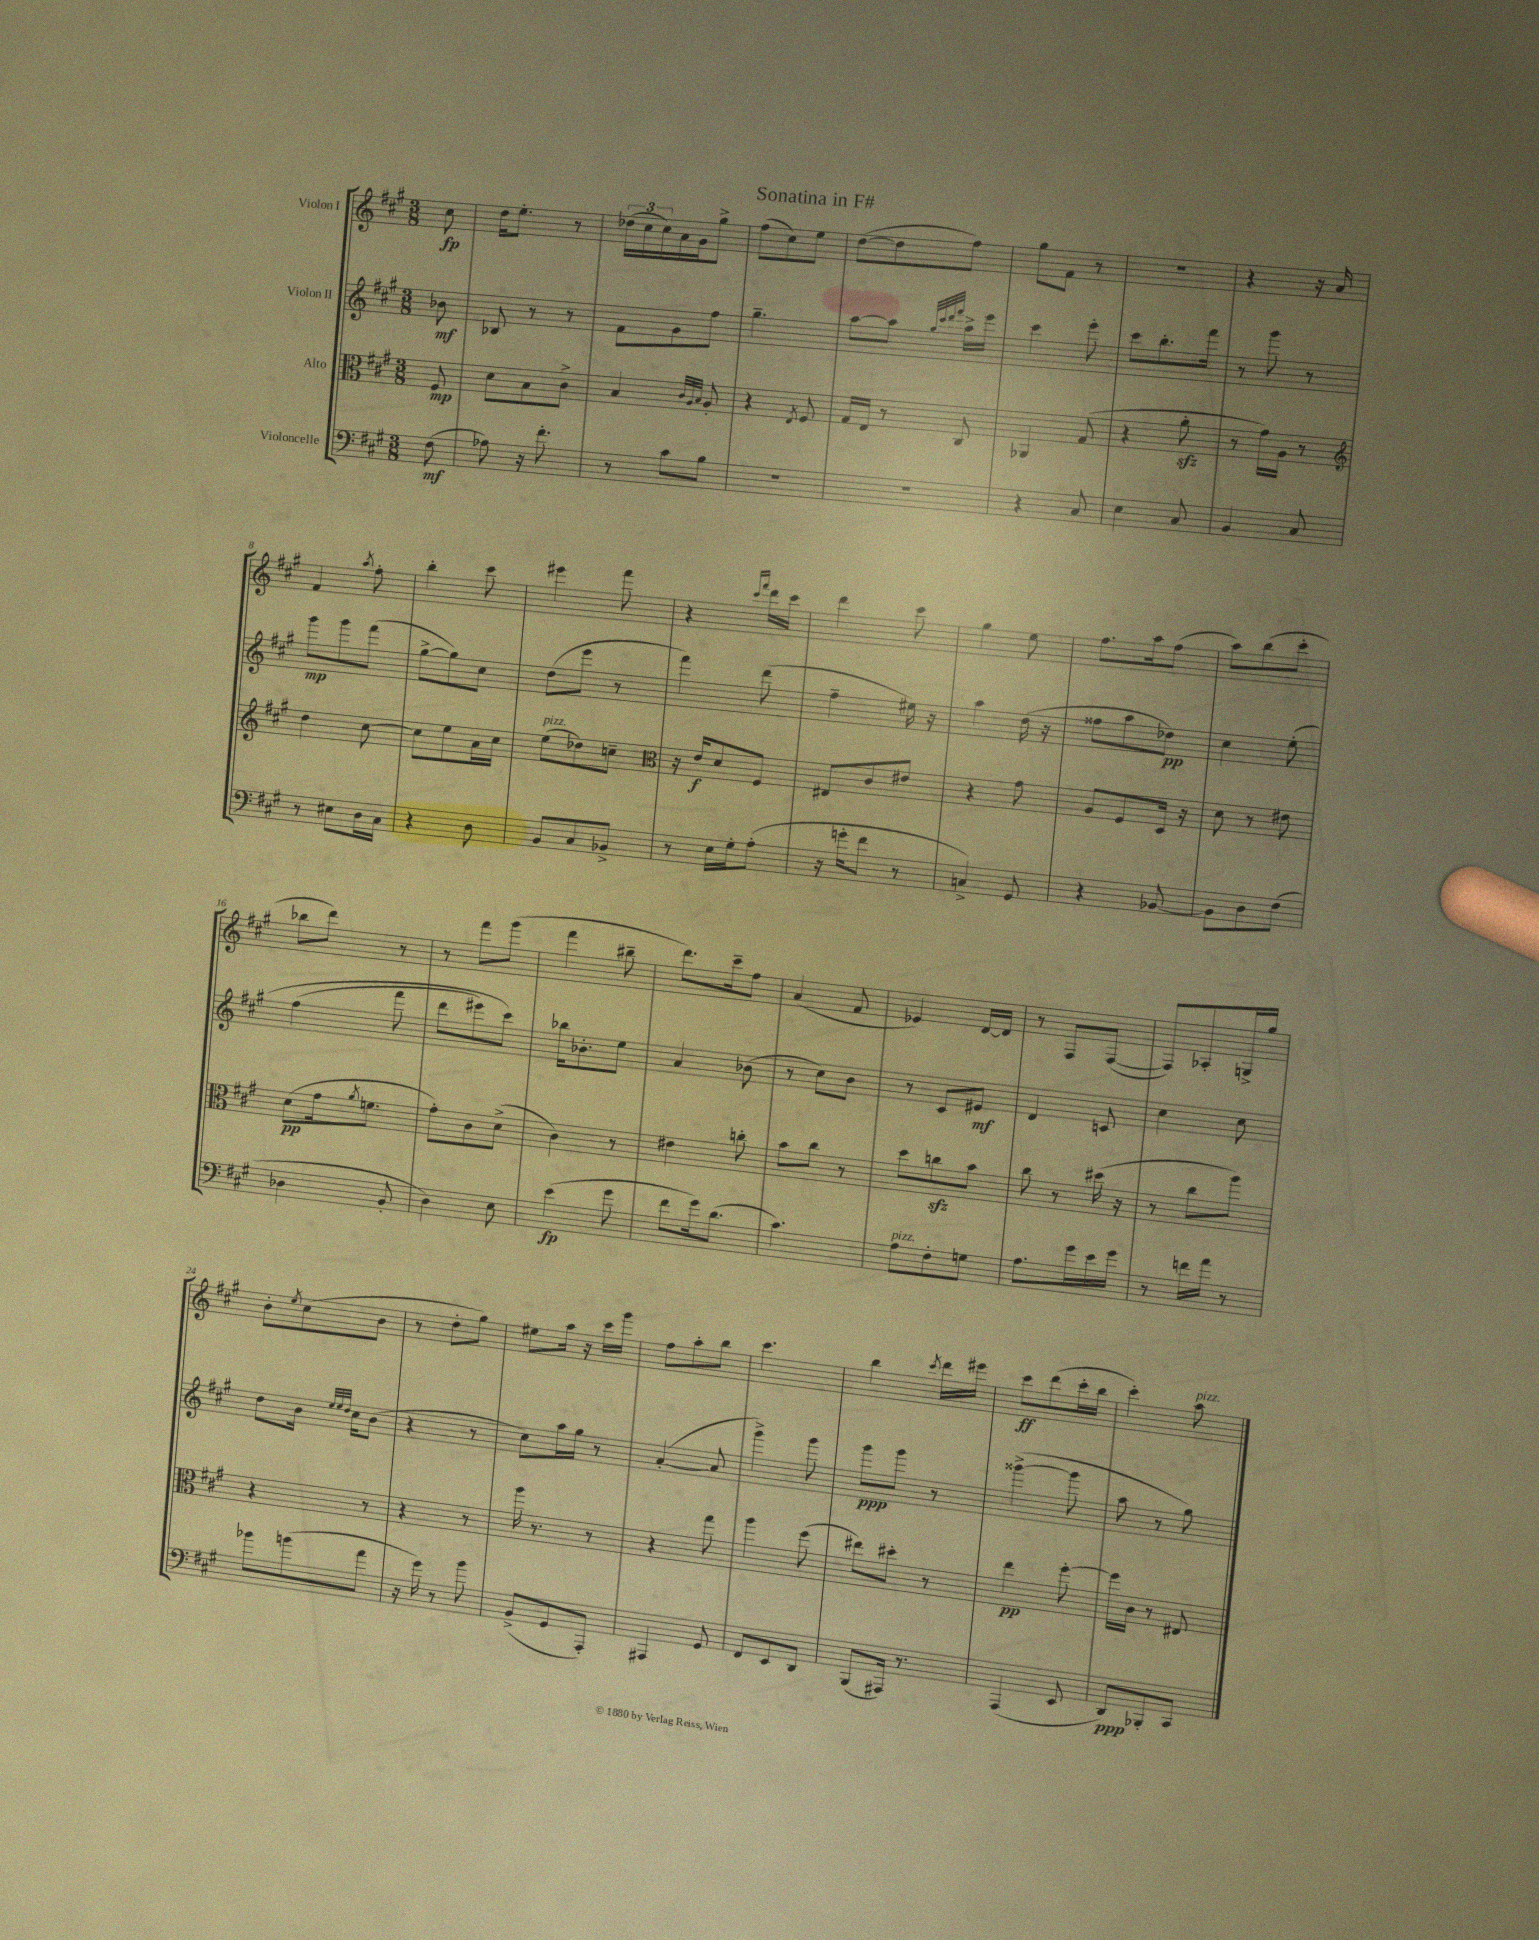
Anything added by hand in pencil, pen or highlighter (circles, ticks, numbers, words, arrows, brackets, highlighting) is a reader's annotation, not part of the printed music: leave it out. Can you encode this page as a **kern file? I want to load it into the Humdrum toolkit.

**kern	**dynam	**kern	**dynam	**kern	**dynam	**kern	**dynam
*part4	*part4	*part3	*part3	*part2	*part2	*part1	*part1
*staff4	*staff4	*staff3	*staff3	*staff2	*staff2	*staff1	*staff1
*I"Violoncelle	*	*I"Alto	*	*I"Violon II	*	*I"Violon I	*
*clefF4	*	*clefC3	*	*clefG2	*	*clefG2	*
*k[f#c#g#]	*	*k[f#c#g#]	*	*k[f#c#g#]	*	*k[f#c#g#]	*
*M3/8	*	*M3/8	*	*M3/8	*	*M3/8	*
=	=	=	=	=	=	=	=
(8F#\	mf	8F#/	mp	8b-X\	mf	8cc#\	fp
=1	=1	=1	=1	=1	=1	=1	=1
8A-X\)	.	8d\L	.	8B-X/	.	16dd\KL	.
.	.	.	.	.	.	8.ee'\J	.
16r	.	8B\	.	8r	.	.	.
8.f#'\	.	.	.	.	.	.	.
.	.	8c#^\J	.	8r	.	8r	.
=2	=2	=2	=2	=2	=2	=2	=2
8r	.	4B/	.	8f#\L	.	(24dd-X\LL	.
.	.	.	.	.	.	24cc#\	.
.	.	.	.	.	.	24cc#\)	.
8c#\L	.	.	.	8g#\	.	16a\	.
.	.	.	.	.	.	16g#\J	.
.	.	32qqc#/LLL	.	.	.	.	.
.	.	32qqA/	.	.	.	.	.
.	.	32qqB/JJJ	.	.	.	.	.
8B\J	.	8A'/	.	8ff#\J	.	8gg#^\J	.
=3	=3	=3	=3	=3	=3	=3	=3
4.r	.	4r	.	4.gg#~\	.	(8ff#\L	.
.	.	.	.	.	.	8cc#\)	.
.	.	8qE/	.	.	.	.	.
.	.	8F#/	.	.	.	8ee\J	.
=4	=4	=4	=4	=4	=4	=4	=4
4.r	.	16G#/LL	.	[8aa\L	.	([8dd\L	.
.	.	16E/JJ	.	.	.	.	.
.	.	8r	.	8aa\J]	.	8dd\]	.
.	.	.	.	32qqgg#/LLL	.	.	.
.	.	.	.	32qqccc#/	.	.	.
.	.	.	.	32qqddd/	.	.	.
.	.	.	.	32qqfff#/JJJ	.	.	.
.	.	8C#/	.	16aa^\LL	.	8ff#\J)	.
.	.	.	.	16eee\JJ	.	.	.
=5	=5	=5	=5	=5	=5	=5	=5
4r	.	4AA-X/	.	4ccc#\	.	8gg#\L	.
.	.	.	.	.	.	8f#\J	.
8C#/	.	(8G#/	.	8eee'\	.	8r	.
=6	=6	=6	=6	=6	=6	=6	=6
4E\	.	4r	.	8ccc#\L	.	4.r	.
.	.	.	.	8.bb'\	.	.	.
8C#/	.	8azz'\	.	.	.	.	.
.	.	.	.	16fff#\Jk	.	.	.
=7	=7	=7	=7	=7	=7	=7	=7
4BB/	.	8r	.	8r	.	4r	.
.	.	16g#\LL)	.	8ggg#\	.	.	.
.	.	16A\JJ	.	.	.	.	.
8C#/	.	8r	.	8r	.	16r	.
.	.	.	.	.	.	16a/	.
!!LO:LB:g=z
=8	=8	=8	=8	=8	=8	=8	=8
*	*	*clefG2	*	*	*	*	*
8r	.	4dd\	.	8ggg#\L	mp	4f#/	.
8E#X\L	.	.	.	8ggg#\	.	.	.
.	.	.	.	.	.	8qaa/	.
16D\L	.	[8cc#\	.	(8fff#\J	.	8ff#'\	.
16C#\JJ	.	.	.	.	.	.	.
=9	=9	=9	=9	=9	=9	=9	=9
4r	.	8cc#\L]	.	[8gg#^\L	.	4bb'\	.
.	.	8ee\	.	8gg#\])	.	.	.
8D\	.	16a\L	.	8cc#\J	.	8ccc#\	.
.	.	16cc#\JJ	.	.	.	.	.
=10	=10	=10	=10	=10	=10	=10	=10
!	!	!LO:TX:a:i:t=pizz.	!	!	!	!	!
8BB/L	.	(8ee\L	.	(8dd\L	.	4eee#X\	.
8C#/	.	8dd-X\)	.	8eee\J	.	.	.
8BB-X^/J	.	8ccn~\J	.	8r	.	8fff#\	.
=11	=11	=11	=11	=11	=11	=11	=11
*	*	*clefC3	*	*	*	*	*
8r	.	16r	.	4fff#\)	.	4r	.
.	.	16e/KL	f	.	.	.	.
16E\LL	.	8d/	.	.	.	.	.
16G#'\J	.	.	.	.	.	.	.
.	.	.	.	.	.	16qqccc#/LL	.
.	.	.	.	.	.	16qqfff#/JJ	.
(8A'\J	.	8F#/J	.	(8ddd\	.	16ddd\LL	.
.	.	.	.	.	.	16ccc#\JJ	.
=12	=12	=12	=12	=12	=12	=12	=12
16r	.	8E#X/L	.	4ff#~\	.	4ddd\	.
16gn'\KL	.	.	.	.	.	.	.
8f#\J	.	8c#/	.	.	.	.	.
8r	.	8e#X/J	.	16ee#X\)	.	8ccc#\	.
.	.	.	.	16r	.	.	.
=13	=13	=13	=13	=13	=13	=13	=13
4Cn^/)	.	4r	.	4aa\	.	4gg#\	.
8GG#/	.	8g#\	.	(16dd\	.	8ee\	.
.	.	.	.	16r	.	.	.
=14	=14	=14	=14	=14	=14	=14	=14
4r	.	8A/L	.	8ff##X\L	.	8.ff#\L	.
.	.	8F#/	.	8aa\	.	.	.
.	.	.	.	.	.	16aa\k	.
[8BB-X/	.	16D/Jk	.	8dd-X\J)	pp	(8ff#\J	.
.	.	16r	.	.	.	.	.
=15	=15	=15	=15	=15	=15	=15	=15
8BB-\L]	.	8d\	.	4cc#\	.	8aa\L)	.
8D\	.	8r	.	.	.	(8bb\	.
(8F#\J	.	8e#X\	.	(8ee'\	.	8ccc#'\J	.
!!LO:LB:g=z
=16	=16	=16	=16	=16	=16	=16	=16
4D-X\	.	(8d\L	pp	(4ff#\	.	8bb-X\L	.
.	.	16g#\k	.	.	.	8ddd\J)	.
.	.	8qa/	.	.	.	.	.
.	.	8.fn\J	.	.	.	.	.
8BB'/	.	.	.	8fff#\	.	8r	.
=17	=17	=17	=17	=17	=17	=17	=17
4D\)	.	8g#'\L)	.	8ddd\L	.	8r	.
.	.	8c#\	.	8eee#X\)	.	8fff#\L	.
8E\	.	(8d^\J	.	8ccc#\J)	.	(8ggg#\J	.
=18	=18	=18	=18	=18	=18	=18	=18
(4e\	fp	4c#\)	.	16bb-X\KL	.	4fff#\	.
.	.	.	.	8.b-X'\	.	.	.
8g#\	.	8r	.	8ee\J	.	8bb#X~\	.
=19	=19	=19	=19	=19	=19	=19	=19
8f#\L	.	4e#X\	.	4a/	.	8.ddd\L)	.
16g#\k)	.	.	.	.	.	.	.
(8.d\J	.	.	.	.	.	16ccc#~\k	.
.	.	8ccn'\	.	(8b-X\	.	8ff#\J	.
=20	=20	=20	=20	=20	=20	=20	=20
4.c#\)	.	8b\L	.	8r	.	(4a/	.
.	.	8cc#\J	.	8cc#\L)	.	.	.
.	.	8r	.	8b\J	.	8f#/	.
=21	=21	=21	=21	=21	=21	=21	=21
!LO:TX:a:i:t=pizz.	!	!	!	!	!	!	!
8A\L	.	8dd\L	.	8r	.	4e-X/)	.
8F#'\	.	8ccnzz\	.	8c#/L	.	.	.
8Gn\J	.	8b\J	.	8e#X/J	mf	[16d/LL	.
.	.	.	.	.	.	16d/JJ]	.
=22	=22	=22	=22	=22	=22	=22	=22
8.A\L	.	8cc#\	.	4d/	.	8r	.
.	.	8r	.	.	.	8F#/L	.
16g#\L	.	.	.	.	.	.	.
16e\	.	(16dd#X\	.	8cn/	.	([8F#/J	.
16g#\JJ	.	16r	.	.	.	.	.
=23	=23	=23	=23	=23	=23	=23	=23
8r	.	8r	.	4cc#\	.	8F#/L])	.
16fn\LL	.	8cc#\L	.	.	.	8A-X'/	.
16a\JJ	.	.	.	.	.	.	.
8r	.	8aa\J)	.	8cc#\	.	16Gn^/L	.
.	.	.	.	.	.	16gg#/JJ	.
!!LO:LB:g=z
=24	=24	=24	=24	=24	=24	=24	=24
8b-X\L	.	4r	.	8dd\L	.	8b'\L	.
.	.	.	.	.	.	8qee/	.
(8bn\	.	.	.	16b\Jk	.	(8cc#\	.
.	.	.	.	32qqee/LLL	.	.	.
.	.	.	.	32qqee/	.	.	.
.	.	.	.	32qqdd/JJJ	.	.	.
.	.	.	.	16cc#\KL	.	.	.
8a\J	.	8r	.	(8b\J	.	8b\J	.
=25	=25	=25	=25	=25	=25	=25	=25
16r	.	4r	.	4r	.	8r	.
16g#\)	.	.	.	.	.	.	.
8r	.	.	.	.	.	8dd'\L	.
8b\	.	8r	.	8r	.	8gg#\J)	.
=26	=26	=26	=26	=26	=26	=26	=26
(8BB^/L	.	16aa\	.	8cc#\L)	.	8ee#X\L	.
.	.	8.r	.	.	.	.	.
8GG#/	.	.	.	16aa\L	.	16aa\Jk	.
.	.	.	.	16gg#\JJ	.	16r	.
8AAA'/J)	.	8r	.	8r	.	16ccc#\LL	.
.	.	.	.	.	.	16ggg#\JJ	.
=27	=27	=27	=27	=27	=27	=27	=27
4AAA#X/	.	4r	.	([4a'/	.	8ff#\L	.
.	.	.	.	.	.	8aa'\	.
8GG#/	.	8gg#\	.	8a/]	.	8bb\J	.
=28	=28	=28	=28	=28	=28	=28	=28
8FF#/L	.	4aa\	.	4ggg#^\)	.	4.ccc#\	.
8EE/	.	.	.	.	.	.	.
8DD/J	.	(8ff#\	.	8ggg#\	.	.	.
=29	=29	=29	=29	=29	=29	=29	=29
(8BBB/L	.	8ee#X\L)	.	8ggg#\L	ppp	4bb\	.
16AAA#X/Jk)	.	8dd#X'\J	.	8ggg#\J	.	.	.
8.r	.	.	.	.	.	.	.
.	.	.	.	.	.	8qccc#/	.
.	.	8r	.	8r	.	16ddd\LL	.
.	.	.	.	.	.	16eee#X\JJ	.
=30	=30	=30	=30	=30	=30	=30	=30
(4AAA/	.	4ee\	pp	([4ggg##X^\	.	8ccc#\L	ff
.	.	.	.	.	.	(8ddd\	.
8EE/	.	[8ff#'\	.	8ggg##\]	.	16ccc#'\L	.
.	.	.	.	.	.	16bb\JJ	.
=31	=31	=31	=31	=31	=31	=31	=31
8DD/L)	ppp	16ff#\LL]	.	8aa\	.	4ccc#'\)	.
.	.	16c#\JJ	.	.	.	.	.
8BBB-X'/	.	8r	.	8r	.	.	.
!	!	!	!	!	!	!LO:TX:a:i:t=pizz.	!
8CC#/J	.	8E#X/	.	8gg#\)	.	8aa\	.
==	==	==	==	==	==	==	==
*-	*-	*-	*-	*-	*-	*-	*-
